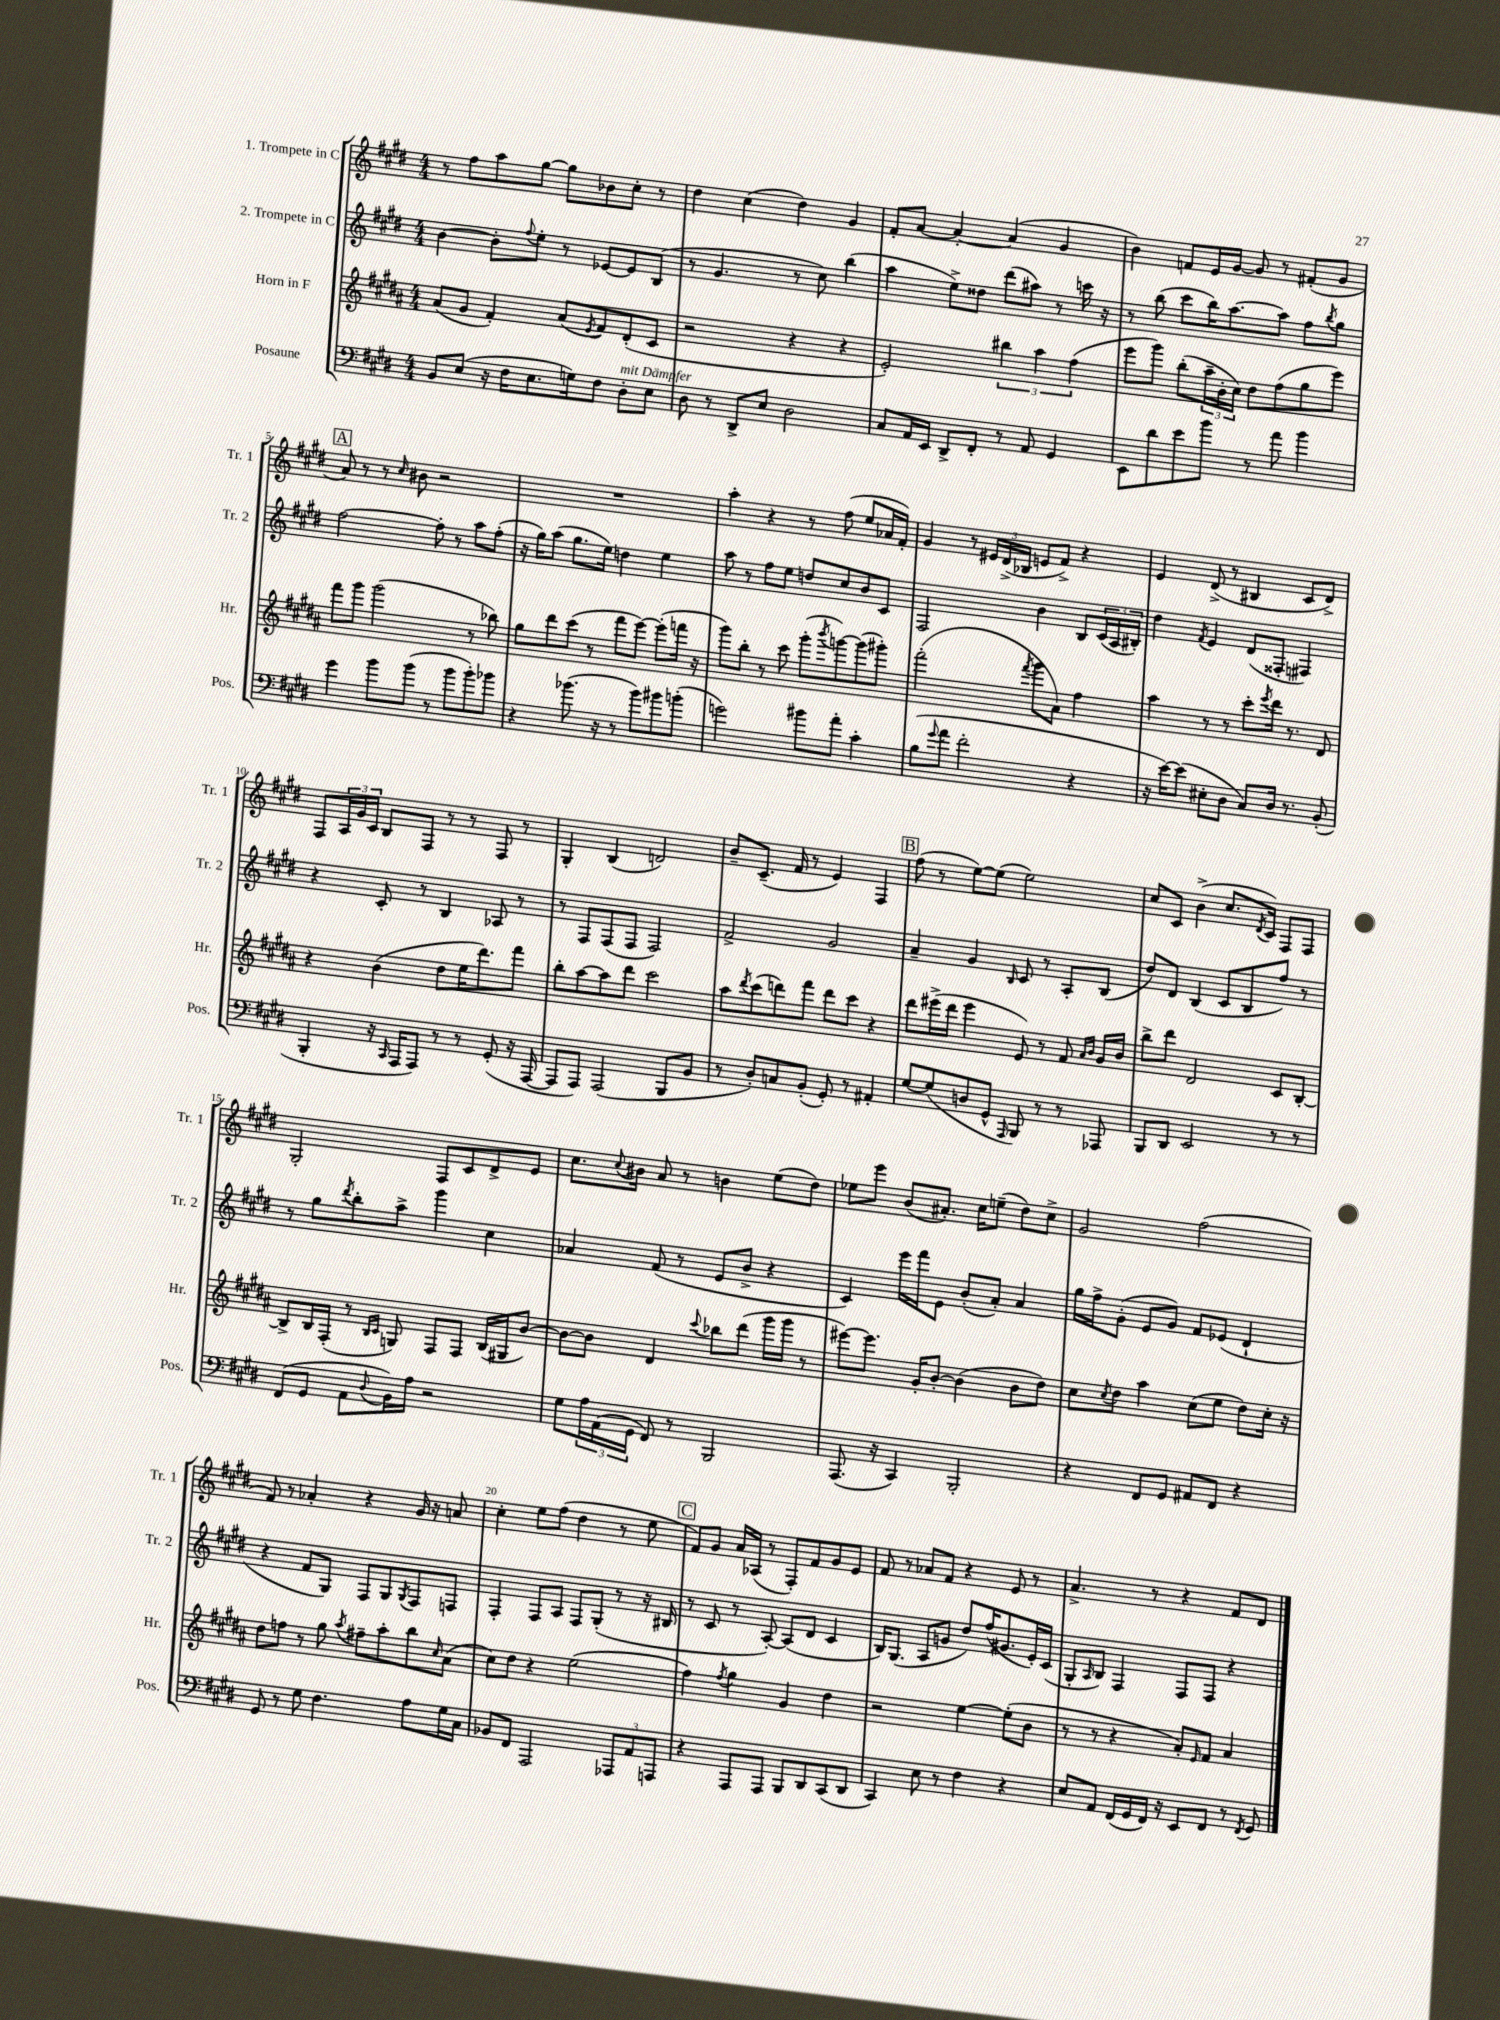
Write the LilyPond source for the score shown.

<<
\new StaffGroup <<
\new Staff = "s0" \with { instrumentName = "1. Trompete in C" shortInstrumentName = "Tr. 1" } {
    \clef treble \key e \major \numericTimeSignature \time 4/4
    r8 fis''8 a''8 gis''8~ gis''8 bes'8 cis''8-. r8 |
    dis''4 cis''4( dis''4) gis'4 |
    fis'8-. a'8~ a'4~-. a'4( gis'4 |
    b'4) f'8 e'16 gis'16~ gis'8 r8 fis'8-.( gis'8 |
    \mark \markup { \box "A" } a'8) r8 r8 \grace { cis''16 } bis'8 r2 |
    R1 |
    a''4-. r4 r8 fis''8( e''8 aes'16 fis'16-.) |
    gis'4 r8 \tuplet 3/2 { eis'16 dis'16->( bes16 } e'8 fis'8->) r4 |
    e'4 dis'8->( r8 bis4 cis'8 dis'8->) |
    fis8 \tuplet 3/2 { a16 gis'16 cis'16 } b8 fis8 r8 r8 fis8 r8 |
    gis4-. b4( d'2) |
    b'8-- cis'8.--( fis'16 r8 e'4) fis4 |
    \mark \markup { \box "B" } fis''8( r8 e''8~) e''8( e''2) |
    cis''8 cis'8 b'4->( cis''8. \acciaccatura { dis'8 } cis'16) fis8 fis8 |
    gis2-. fis8 cis'8 dis'8-> e'8 |
    cis''8. \appoggiatura { cis''8 } bis'16 a'8 r8 b'4 e''8( dis''8) |
    ees''8 e'''8 b'8( ais'8.-.) cis''16 e''8--( dis''8) cis''8-> |
    gis'2 fis''2( |
    fis'8) r8 aes'4-. r4 gis'16 r16 a'8 |
    cis''4-. e''8 fis''8( dis''4 r8 e''8 |
    \mark \markup { \box "C" } fis'8) gis'8 a'16 aes16( r8 fis8-.) fis'8 gis'8 e'8 |
    fis'8 r8 aes'8 fis'8 r4 e'8 r8 |
    a'4.-> r8 r4 fis'8 dis'8 \bar "|." |
}
\new Staff = "s1" \with { instrumentName = "2. Trompete in C" shortInstrumentName = "Tr. 2" } {
    \clef treble \key e \major \numericTimeSignature \time 4/4
    b'4~ b'8-. \appoggiatura { fis''8 } e''8-. r8 ees'8~ ees'8 b8( |
    r8 gis'4. r8 cis''8) b''4( |
    a''4 e''8->) disis''8 dis'''8( ais''8) r8 c'''16 r16 |
    r8 b''8( cis'''8 b''16) a''8.~ a''8 fis''8 \acciaccatura { b''8 } gis''8 |
    \mark \markup { \box "A" } fis''2~ fis''8-. r8 a''8 fis''8-.( |
    r16 gis''16) a''8( gis''8. e''16) d''4 e''4 |
    a''8 r8 fis''8 e''8 d''8 cis''8 b'8 cis'8 |
    fis2 b'4 b8 \tuplet 3/2 { cis'16( a16 bis16-.) } |
    dis''4 \acciaccatura { fis'8 } e'4 dis'8( fisis8-. fis4) |
    r4 cis'8-. r8 b4 aes8 r8 |
    r8 fis8 fis8( fis8 fis2) |
    fis'2-> gis'2 |
    \mark \markup { \box "B" } a'4-- gis'4 \grace { b16 } cis'8 r8 a8-. b8( |
    dis''8) dis'8 b4( cis'8 b8 fis''8) r8 |
    r8 gis''8 \acciaccatura { dis'''8 } b''8-. a''8-> gis'''4 cis''4 |
    aes'4 fis'8( r8 e'8 b'8-> r4 |
    cis'4) e'''16 fis'''16 e'8 b'8-.( a'8-.) a'4 |
    gis''16 fis''16-> gis'8-.( e'8 gis'8) fis'8 ees'8( dis'4-! |
    r4 fis'8 gis8) fis8 gis8 \acciaccatura { gis8 } fis8 f8 |
    fis4-. fis8 a8 fis8 gis8-.( r8 r16 bis16 |
    \mark \markup { \box "C" } r8 cis'8 r8 a8~-.) a8( dis'8 cis'4 |
    b16) gis8.( a8 g'8 dis''8) fis''16( gis'8. e'16-.) cis'16( |
    gis8-. \grace { a16 } b8) fis4 fis8 fis8 r4 \bar "|." |
}
\new Staff = "s2" \with { instrumentName = "Horn in F" shortInstrumentName = "Hr." } {
    \clef treble \key b \major \numericTimeSignature \time 4/4
    ais'8( gis'8 fis'4-.) ais'8( \acciaccatura { e'8 } fis'8) dis'8-.( cis'8 |
    r2 r4 r4 |
    e'2-.) \tuplet 3/2 { bis''4 ais''4 fis''4( } |
    e'''8 gis'''8) b''8-.( \tuplet 3/2 { ais''16-- b'16-. cis''16) } dis''8 fis''8( gis''8 e'''8) |
    \mark \markup { \box "A" } fis'''8 gis'''8 gis'''2( r8 bes''8) |
    gis''8 dis'''8 cis'''8( r8 fis'''8 e'''8~) e'''8-.( f'''16 r16 |
    gis'''8) b''8-. r8 cis'''8 gis'''8-.( \acciaccatura { b'''8 } g'''8~) g'''8( gis'''8-.) |
    fis'''2-.( \acciaccatura { fis'''8 } gis'''8 ais'8) fis''4 |
    ais''4 r8 r8 cis'''8-. \acciaccatura { e'''8 } dis'''16 r8. dis'8 |
    r4 b'4( dis''8 e''16 dis'''8.) fis'''8 |
    b''8-. ais''8~ ais''8 dis'''8 cis'''2 |
    ais''8 \acciaccatura { dis'''8 } cis'''8( d'''8) fis'''8 d'''8 cis'''8 r4 |
    \mark \markup { \box "B" } dis'''8 eis'''16->( dis'''16 eis'''4 e'8) r8 fis'8 \grace { ais'16 b'16 } gis'16 b'16 |
    b''8-> dis'''8 dis'2 cis'8 b8~-. |
    b8-> b16 fis16-.( r8 \grace { b16 cis'16 } g8) fis8 fis8 b16( gis16 b'8~) |
    b'8~ b'8 dis'4 \appoggiatura { cis'''8 } bes''8 dis'''8( gis'''16 gis'''16 r8 |
    eis'''8~) eis'''8. gis'16-. b'8~-. b'4( b'8 dis''8) |
    cis''8 \acciaccatura { cis''8 } dis''8 ais''4 cis''8( e''8 dis''8) cis''16-. r16 |
    dis''8 f''8 r8 gis''8 \acciaccatura { ais''8 } fis''8-- ais''8-. b''8 \grace { cis''16 } ais'8( |
    cis''8) dis''8 r4 e''2( |
    \mark \markup { \box "C" } fis''4) \acciaccatura { fis''8 } gis''4 gis'4 dis''4 |
    r2 e''4~ e''8-.( b'8 |
    r8 r8 r4 ais'8-.) \grace { e'16 } fis'8 ais'4 \bar "|." |
}
\new Staff = "s3" \with { instrumentName = "Posaune" shortInstrumentName = "Pos." } {
    \clef bass \key e \major \numericTimeSignature \time 4/4
    b,8 e8( r16 fis16 e8. g16) fis8 dis8-.^\markup { \italic "mit Dämpfer" } e8 |
    dis8 r8 dis,8-> e8 dis2 |
    cis8 a,16 e,16 dis,8-> fis,8-. r8 a,8 gis,4 |
    e,8 dis'8 e'8 b'8 r8 a'8 b'4 |
    \mark \markup { \box "A" } gis'4 b'8 b'8( r8 b'8 b'8-.) bes'8 |
    r4 bes'8.( r16 r8 bes'8) bis'8 b'8-.( |
    g'2) bis'8 a'8-. cis'4-. |
    b8( \appoggiatura { gis'8 } a'8 fis'2-. r4 |
    r16 e'16~) e'8( eis8-. dis8 cis8) dis16 r8. b,8-.( |
    b,,4-. r16 \grace { cis,16 } a,,16 a,,8) r8 r8 gis,8-.( r16 a,,16~ |
    a,,8 a,,8) a,,2( b,,8 b,8 |
    r8 dis8-.) c8 b,8-.( gis,8-.) r8 ais,4-. |
    \mark \markup { \box "B" } gis8~ gis8( d8 gis,8-^ \grace { a,,16 } b,,8) r8 r8 aes,,8 |
    b,,8 dis,8 e,2 r8 r8 |
    fis,8( gis,8 a,8 \appoggiatura { dis8 } b,16) a16 r2 |
    gis8 \tuplet 3/2 { a16 a,16( gis,16 } fis,8) r8 b,,2 |
    a,,8.( r16 cis,4) b,,2-. |
    r4 fis,8 gis,8 ais,8 fis,8 r4 |
    gis,8 r8 gis8 fis4. a8 gis16 cis16 |
    bes,8 fis,8 a,,2 \tuplet 3/2 { aes,,8 a,8 a,,8 } |
    \mark \markup { \box "C" } r4 a,,8 a,,8 b,,8 dis,8 cis,8( dis,8 |
    cis,4) e8 r8 fis4 r4 |
    e8 a,8 fis,16( gis,16 fis,16) r16 e,8 fis,8 r8 \acciaccatura { fis,8 } gis,8 \bar "|." |
}
>>
>>
\layout { \context { \Score \override BarNumber.break-visibility = ##(#f #t #t) barNumberVisibility = #(every-nth-bar-number-visible 5) } }
